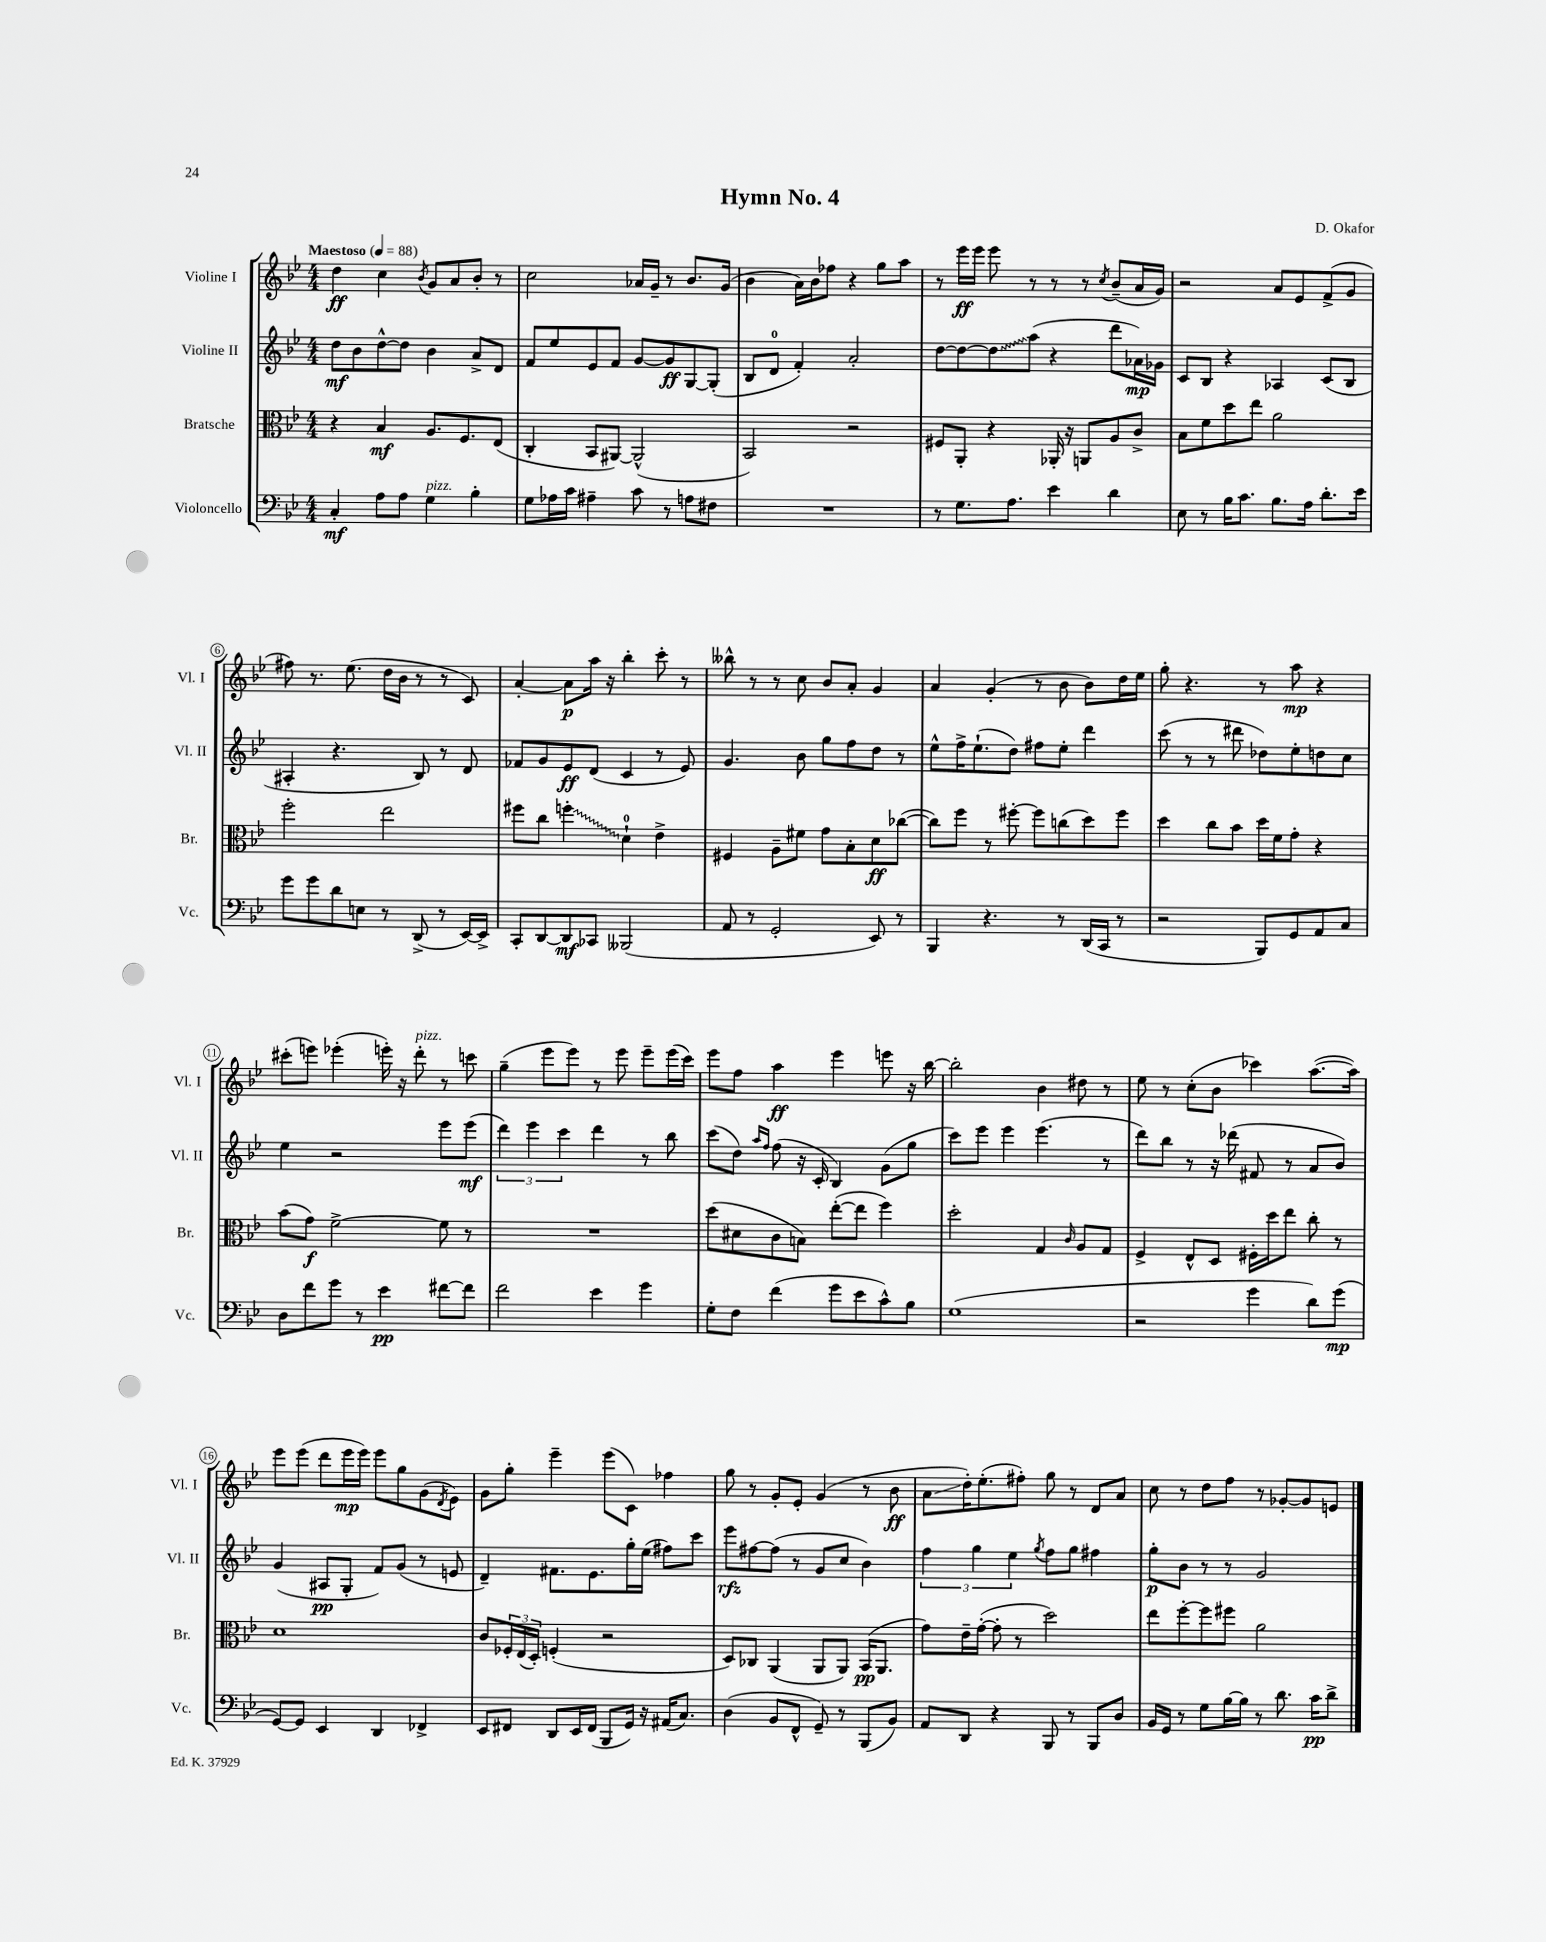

**kern	**kern	**kern	**kern
*staff4	*staff3	*staff2	*staff1
*clefF4	*clefC3	*clefG2	*clefG2
*k[b-e-]	*k[b-e-]	*k[b-e-]	*k[b-e-]
*M4/4	*M4/4	*M4/4	*M4/4
*MM88	*MM88	*MM88	*MM88
4C'	4r	8dd	4dd
.	.	8b-	.
8A	4B-	[8dd^^	4cc
8A	.	8dd]	.
.	.	.	8qb-
4G	8.A	4b-	8g
.	.	.	8a
.	8.F	.	.
4B-'	.	8a^	8b-'
.	(8E-	8d	8r
=	=	=	=
8G	4C'	8f	2cc
16A-	.	8ee-	.
16c	.	.	.
4A#~	8BB-	8e-	.
.	[8AA#)	8f	.
8c	(2AA#^^]	[8g	16a-
.	.	.	16g~
8r	.	8g]	8r
8A	.	[8G	8.b-
8F#	.	(8G']	.
.	.	.	(16g
=	=	=	=
1r	2BB-)	8B-	4b-
.	.	8d	.
.	.	4f')	16a)
.	.	.	16b-
.	.	.	8ff-
.	2r	2a'	4r
.	.	.	8gg
.	.	.	8aa
=	=	=	=
8r	8F#	[8dd	8r
8.G	8AA'	8dd_	16eee-
.	.	.	16eee-
.	4r	8dd]	8eee-
8.A	.	.	.
.	.	(8aa	8r
4e-	16AA-'	4r	8r
.	16r	.	.
.	8AA	.	8r
.	.	.	8qcc
4d	8A	8ddd	(8b-~
.	8c^	16a-)	16a
.	.	16g-	16g)
=	=	=	=
8E-	8B-	8c	2r
8r	8f	8B-	.
16B-	8dd	4r	.
8.c	.	.	.
.	8ee-	.	.
8.B-	2a	4A-	8a
.	.	.	8e-
16A	.	.	.
8.d'	.	(8c	(8f^
.	.	8B-	8g
16e-	.	.	.
=	=	=	=
8g	2ff'	4A#'	8ff#)
8g	.	.	8.r
8d	.	4.r	.
.	.	.	(8.ee-
8E	.	.	.
8r	2ee-	.	16dd
.	.	.	16b-
(8DD^	.	8B-)	8r
8r	.	8r	8r
[16EE-)	.	8d	8c)
16EE-^]	.	.	.
=	=	=	=
8CC'	8ff#	8f-	[4a'
[8DD	8cc	8g	.
8DD]	4ff'	8e-	8a]
8CC-	.	(8d	16aa
.	.	.	16r
(2BBB--	4d`	4c	4bb-'
.	4e-^	8r	8ccc'
.	.	8e-)	8r
=	=	=	=
8AA	4F#	4.g	8bb--^^
8r	.	.	8r
2GG'	8A~	.	8r
.	8f#	8b-	8cc
.	8g	8gg	8b-
.	8B-'	8ff	8a'
8EE-)	8d	8dd	4g
8r	([8cc-	8r	.
=	=	=	=
4BBB-	8cc-])	8ee-^^	4a
.	8ff	16ff^	.
.	.	(8.ee-`	.
4.r	8r	.	(4g'
.	[8ff#'	8dd)	.
.	8ff#]	8ff#	8r
8r	(8cc	8ee-'	8b-
(16DD	8dd)	4ddd	8b-)
16CC	.	.	.
8r	8ff#	.	16dd
.	.	.	16ee-
=	=	=	=
2r	4dd	(8ccc	8gg'
.	.	8r	4.r
.	8cc	8r	.
.	8b-	8ddd#	.
8BBB-)	16dd	8dd-)	8r
.	16f	.	.
8GG	8g'	8ee-'	8aa
8AA	4r	8dd	4r
8C	.	8cc	.
=	=	=	=
8D	(8b-	4ee-	(8ccc#'
8f	8g)	.	8eee)
8g	[2f^	2r	(4eee-'
8r	.	.	.
4e-	.	.	16eee')
.	.	.	16r
.	.	.	8ddd'
[8f#	8f]	8eee-	8r
8f#]	8r	(8eee-	8ccc
=	=	=	=
2f	1r	6ddd)	(4gg~
.	.	6eee-	.
.	.	.	8eee-
.	.	6ccc	.
.	.	.	8eee-)
4e-	.	4ddd	8r
.	.	.	8eee-
4g	.	8r	8eee-~
.	.	8bb-	(16eee-
.	.	.	16ccc)
=	=	=	=
8G'	(8dd	(8ccc	8eee-
8F	8d#	8dd)	8ff
.	.	16qqaa	.
.	.	16qqff	.
(4f	8c	(8ff	4aa
.	8B)	16r	.
.	.	16c'	.
8g	([8ee-'	4B-)	4eee-
8e-	8ee-]	.	.
8c^^)	4ff)	(8g	8eee
8B-	.	8gg	16r
.	.	.	[16bb-
=	=	=	=
(1G	2dd'	8ccc)	2bb-']
.	.	8eee-	.
.	.	4eee-	.
.	4G	(4.eee-	4b-
.	16qqc	.	.
.	8A	.	8dd#
.	8G	8r	8r
=	=	=	=
2r	4F^	8ddd)	8ee-
.	.	8bb-	8r
.	8E-^^	8r	(8cc'
.	8D	16r	8b-
.	.	(16ddd-	.
4g	16F#'	8f#	4ccc-)
.	16dd	.	.
.	8ee-	8r	.
8d)	8cc'	8a	([8.aa
(8g	8r	8b-)	.
.	.	.	16aa])
=	=	=	=
[8GG)	1d	(4g	8eee-
8GG]	.	.	(8eee-
4EE-	.	8A#	8ddd
.	.	8G'	16eee-
.	.	.	16eee-)
4DD	.	8f)	8eee-
.	.	(8g	8gg
4FF-^	.	8r	(8g
.	.	.	8qd
.	.	8e	8e-)
=	=	=	=
8EE-	8c	4d~)	8g
8FF#	24F-'	.	8gg'
.	(24E-	.	.
.	24D')	.	.
8DD	(4F'	8.f#	4eee-~
16EE-	.	.	.
(16FF#	.	8.e-	.
8BBB-	2r	.	(8eee-
16GG)	.	16gg'	8c)
16r	.	(16ee-	.
(16AA#	.	8ff#)	4ff-
8.C)	.	.	.
.	.	8ccc	.
=	=	=	=
(4D	8D)	8eee-	8gg
.	8C-	[8ff#	8r
8BB-	(4AA	(8ff#]	8g'
8FF^^	.	8r	8e-'
8GG~)	8AA	8g	(4g
8r	8AA)	8cc	.
(8BBB-	(16BB-	4b-)	8r
.	8.AA	.	.
8BB-)	.	.	8b-
=	=	=	=
8AA	8g)	6ff	8a
8DD	16e-~	.	16dd')
.	.	6gg	.
.	([16g'	.	(8.ee-'
4r	8g']	.	.
.	.	6ee-	.
.	8r	.	8ff#')
.	.	8qgg	.
8BBB-	2dd)	8ff	8gg
8r	.	8gg	8r
8BBB-	.	4ff#	8d
8D	.	.	8a
=	=	=	=
16BB-	8ee-	8gg'	8cc
16GG	.	.	.
8r	[8ff'	8b-	8r
8G	8ff]	8r	8dd
[16B-	8ff#	8r	8ff
16B-]	.	.	.
8r	2a	2g	8r
8.d	.	.	[8g-'
.	.	.	8g-]
16c	.	.	.
8d^	.	.	8e
==	==	==	==
*-	*-	*-	*-
